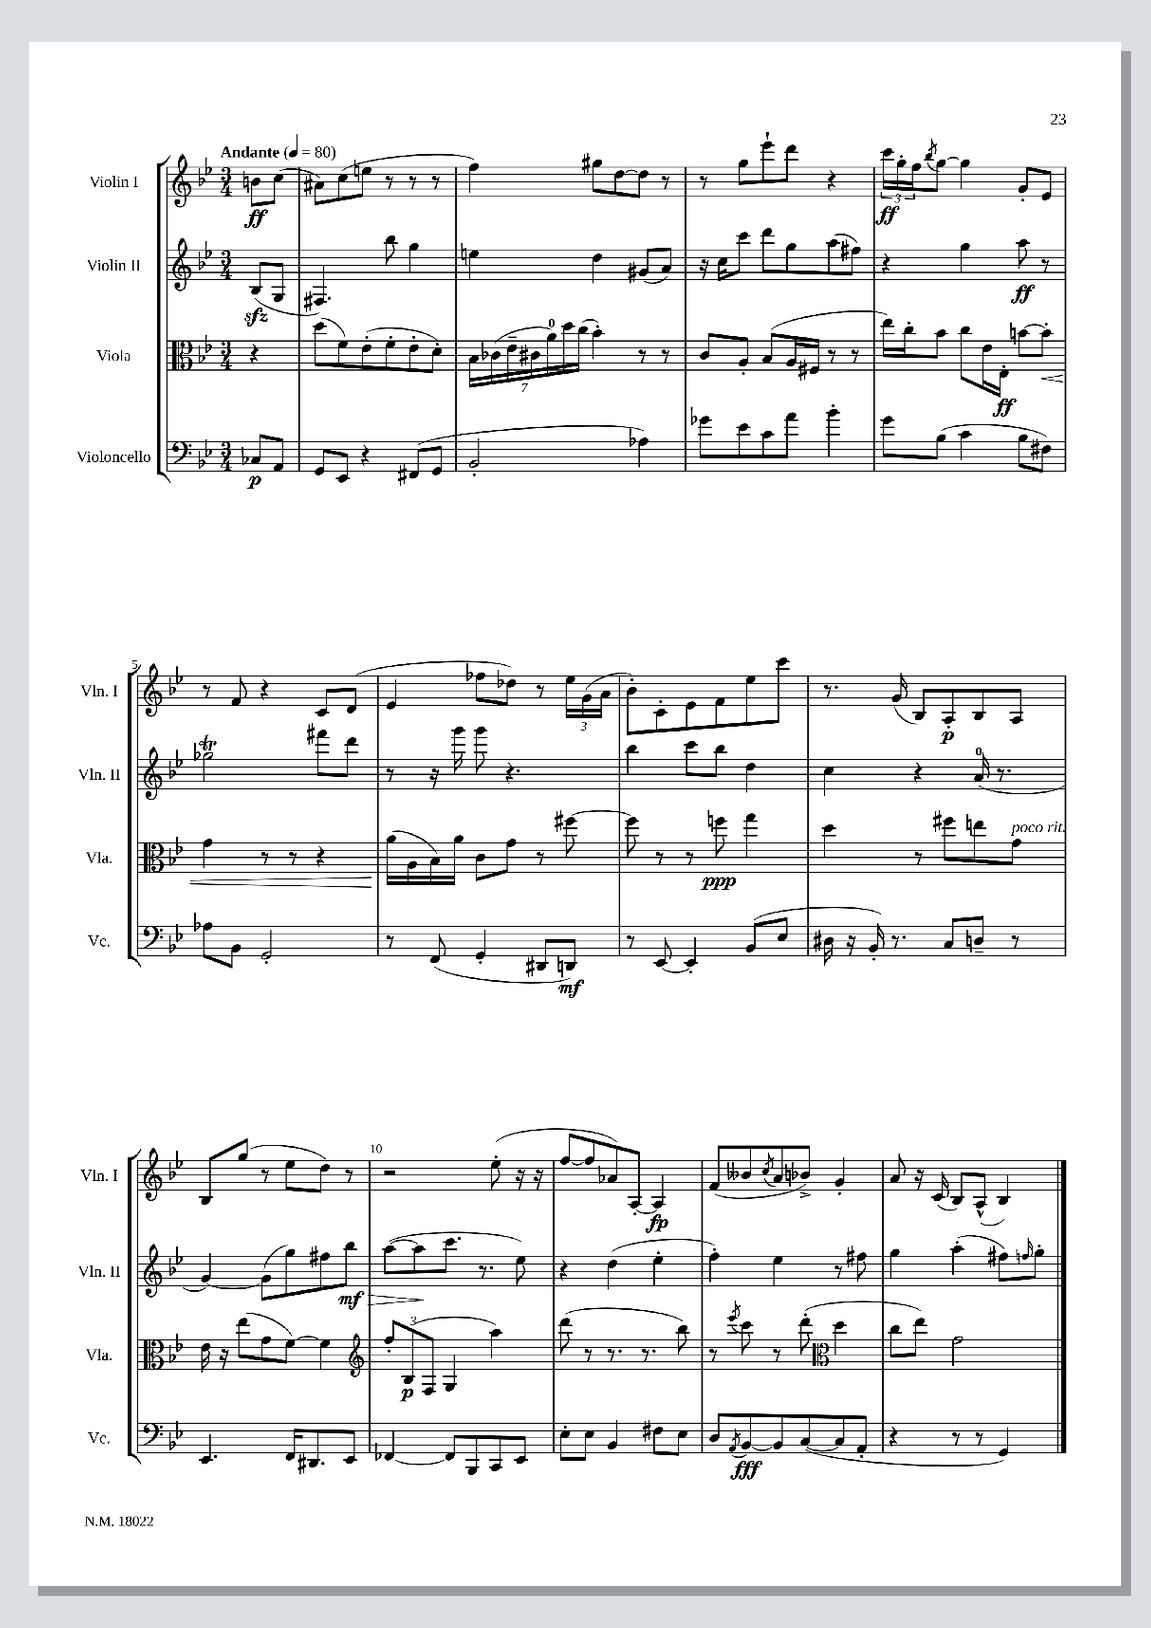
<<
\new StaffGroup <<
\new Staff = "s0" \with { instrumentName = "Violin I" shortInstrumentName = "Vln. I" } {
    \clef treble \key bes \major \numericTimeSignature \time 3/4 \partial 4 \tempo "Andante" 4 = 80
    b'8\ff c''8( |
    ais'8) c''8( e''8 r8 r8 r8 |
    f''4) gis''8 d''8~ d''8 r8 |
    r8 g''8 ees'''8-! d'''8 r4 |
    \tuplet 3/2 { c'''16\ff g''16-. f''16 } \acciaccatura { bes''8 } g''8~ g''4 g'8-. ees'8 |
    r8 f'8 r4 c'8 d'8( |
    ees'4 fes''8 des''8) r8 \tuplet 3/2 { ees''16 g'16( a'16 } |
    bes'8-.) c'8-. ees'8 f'8 ees''8 c'''8 |
    r8. g'16( bes8) a8-.\p bes8 a8 |
    bes8 g''8( r8 ees''8 d''8) r8 |
    r2 ees''8-.( r16 r16 |
    f''8~ f''8 aes'8) a8~-. a4\fp |
    f'8( beses'8 \acciaccatura { c''8 } a'8 bes'8->) g'4-. |
    a'8 r16 c'16( bes8) a8-^( bes4) \bar "|." |
}
\new Staff = "s1" \with { instrumentName = "Violin II" shortInstrumentName = "Vln. II" } {
    \clef treble \key bes \major \numericTimeSignature \time 3/4 \partial 4
    bes8\sfz( g8 |
    fis4.) bes''8 g''4 |
    e''4 d''4 gis'8( a'8) |
    r16 c''16 c'''8 d'''8 g''8 a''8( fis''8) |
    r4 g''4 a''8\ff r8 |
    ges''2\trill fis'''8 d'''8 |
    r8 r16 g'''16 g'''8 r4. |
    bes''4 c'''8 bes''8 d''4 |
    c''4 r4 a'16-0( r8. |
    g'4~) g'8( g''8) fis''8 bes''8\mf\> |
    a''8~( a''8\! c'''8. r8. ees''8) |
    r4 d''4( ees''4-. |
    f''4-.) ees''4 r8 fis''8 |
    g''4 a''4-.( fis''8) \grace { f''16 } g''8-. \bar "|." |
}
\new Staff = "s2" \with { instrumentName = "Viola" shortInstrumentName = "Vla." } {
    \clef alto \key bes \major \numericTimeSignature \time 3/4 \partial 4
    r4 |
    d''8( f'8) ees'8-.( f'8-. ees'8-. d'8-.) |
    \tuplet 7/4 { bes16 ces'16( ees'16-- cis'16 a'16-0) d''16 c''16( } bes'4-.) r8 r8 |
    c'8 a8-. bes8( a16 fis16 r8 r8 |
    ees''16) c''16-. bes'8 c''8 ees'16 ees16-.\ff b'8~ b'8-.\< |
    g'4 r8 r8 r4 |
    a'16\!( a16 bes16) a'16 c'8 g'8 r8 fis''8~ |
    fis''8 r8 r8 f''8\ppp g''4 |
    d''4 r8 fis''8 e''8 g'8^\markup { \italic "poco rit." } |
    ees'16 r16 ees''8( g'8 f'8~) f'4 |
    \clef treble \tuplet 3/2 { f''8-. bes8\p( f8 } g4 a''4) |
    d'''8( r8 r8. r8. bes''8) |
    r8 \acciaccatura { ees'''8 } c'''8 r8 d'''8-.( \clef alto d''4 |
    c''8 ees''8) g'2 \bar "|." |
}
\new Staff = "s3" \with { instrumentName = "Violoncello" shortInstrumentName = "Vc." } {
    \clef bass \key bes \major \numericTimeSignature \time 3/4 \partial 4
    ces8\p a,8 |
    g,8 ees,8 r4 fis,8( g,8 |
    bes,2-. aes4) |
    ges'8 ees'8 c'8 a'8 bes'4-. |
    g'8 bes8( c'4 bes8 fis8) |
    aes8 bes,8 g,2-. |
    r8 f,8( g,4-. dis,8 d,8\mf) |
    r8 ees,8~ ees,4-. bes,8( ees8 |
    dis16 r16 bes,16-.) r8. c8 d8-- r8 |
    ees,4. f,16 dis,8. ees,8 |
    fes,4~ fes,8 bes,,8 c,8 ees,8 |
    ees8-. ees8 bes,4 fis8 ees8 |
    d8 \acciaccatura { a,8 } bes,8~\fff bes,8 c8~( c8 a,8-. |
    r4 r8 r8 g,4) \bar "|." |
}
>>
>>
\layout { \context { \Score \override BarNumber.break-visibility = ##(#f #t #t) barNumberVisibility = #(every-nth-bar-number-visible 5) } }
